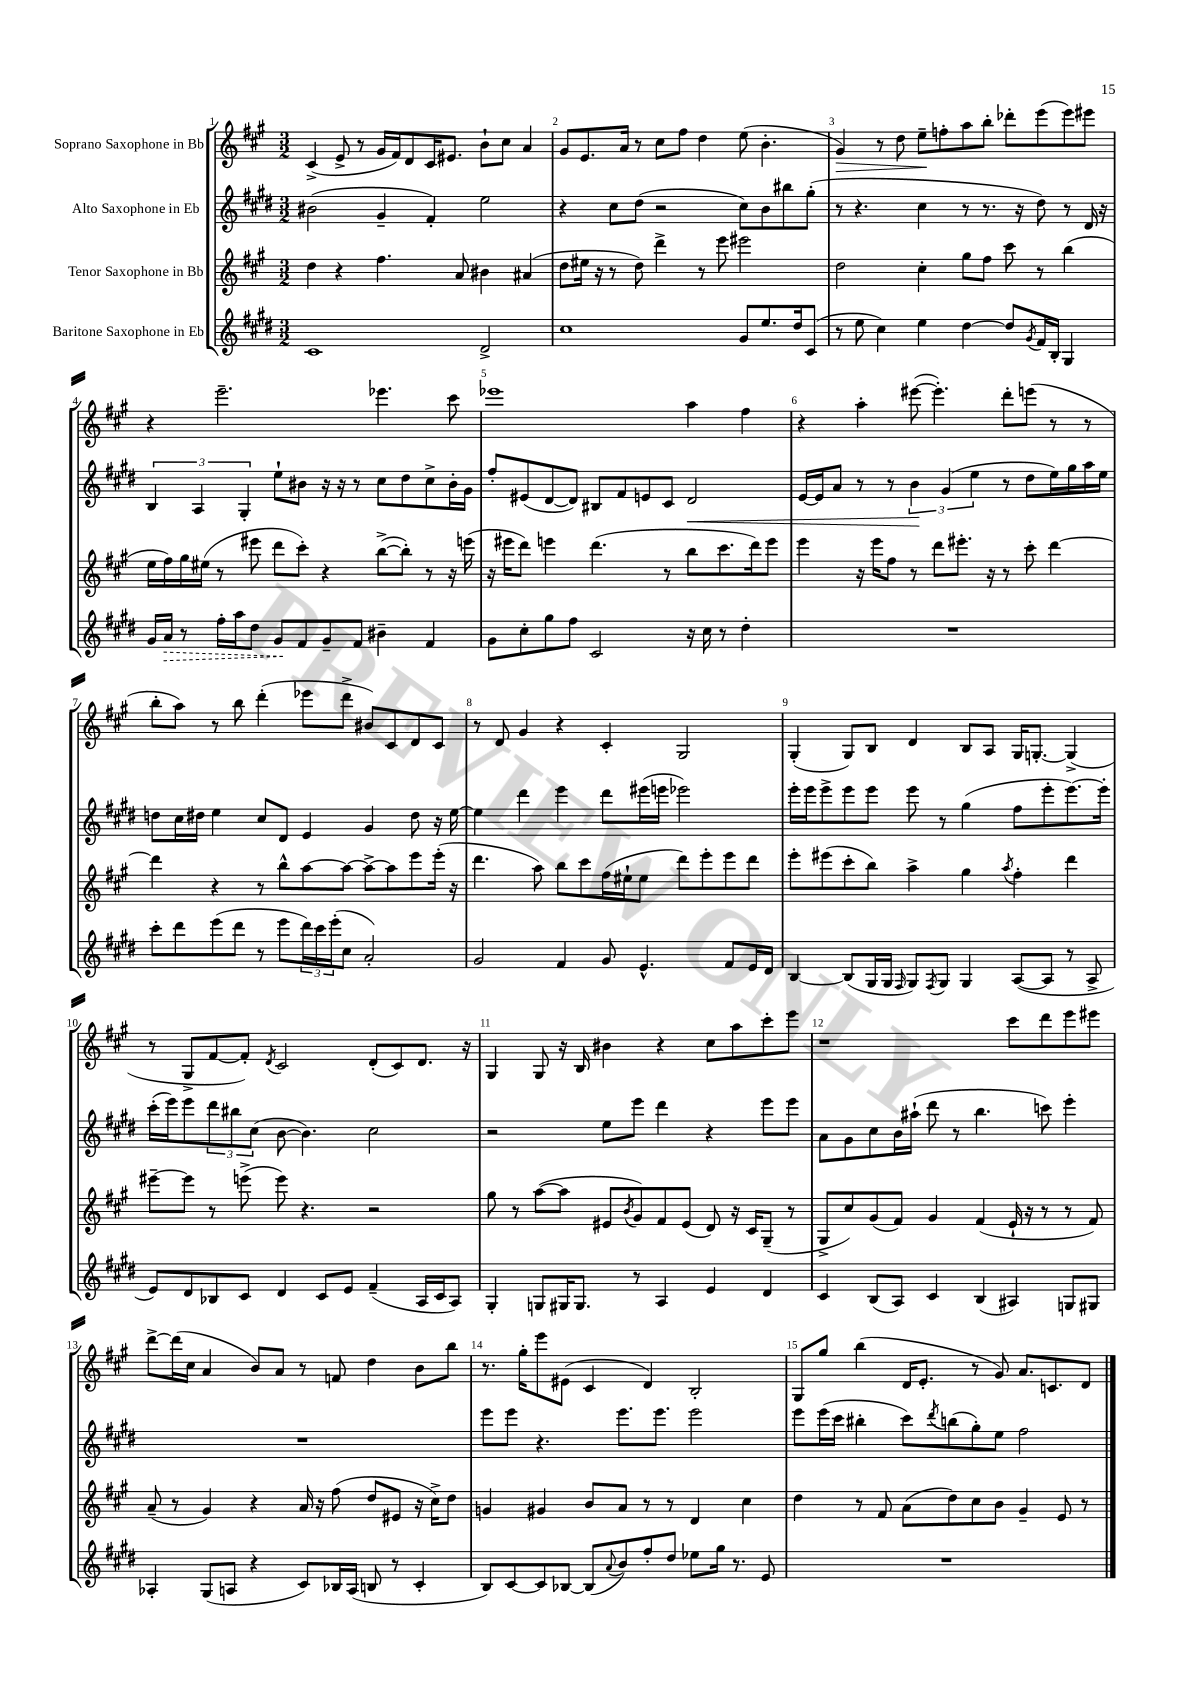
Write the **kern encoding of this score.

**kern	**kern	**kern	**kern
*staff4	*staff3	*staff2	*staff1
*clefG2	*clefG2	*clefG2	*clefG2
*k[f#c#g#d#]	*k[f#c#g#]	*k[f#c#g#d#]	*k[f#c#g#]
*M3/2	*M3/2	*M3/2	*M3/2
1c#	4dd\	(2b#\	(4c#^/
.	4r	.	8e^/
.	.	.	8r
.	4.ff#\	4g#~/	16g#/LL
.	.	.	16f#/J)
.	.	.	8d/
.	.	4f#'/)	16c#/K
.	.	.	8.e#/J
.	8a/	.	.
2d#^/	4b#\	2ee\	8b`\L
.	.	.	8cc#\J
.	(4a#/	.	4a/
=	=	=	=
1cc#	8dd\L	4r	8g#/L
.	16ee#\Jk	.	8.e/
.	16r	.	.
.	8r	8cc#\L	.
.	.	.	16a/Jk
.	8dd\)	(8dd#\J	8r
.	4ddd^\	2r	8cc#\L
.	.	.	8ff#\J
.	8r	.	4dd\
.	8eee\	.	.
8g#/L	2eee#\	8cc#\L)	(8ee\
8.ee/	.	8b\	4.b'\
.	.	8bb#\	.
16dd#/k	.	.	.
(8c#/J	.	(8gg#'\J	.
=	=	=	=
8r	2dd\	8r	4g#/)
8ee\	.	4.r	.
4cc#\)	.	.	8r
.	.	.	8dd\
4ee\	4cc#'\	4cc#\	8ee~\L
.	.	.	8ff'\
[4dd#\	8gg#\L	8r	8aa\
.	8ff#\J	8.r	8bb'\J
8dd#/]L	8ccc#\	.	8ddd-'\L
.	.	16r	.
8qg#/	.	.	.
16f#/L	8r	8dd#\)	(8eee\
16B'/JJ	.	.	.
4G#/	(4bb\	8r	8eee\)
.	.	16d#/	8eee#\J
.	.	16r	.
=	=	=	=
16g#/LL	16ee\LL	6B/	4r
16a/JJ	16ff#\)	.	.
8r	16gg#\	.	.
.	.	6A/	.
.	(16ee#\JJ	.	.
16ff#'\LL	8r	.	2.eee~\
16aa\J	.	.	.
.	.	6G#'/	.
8dd#\J	8eee#\	.	.
8g#/L	8ddd\L	8ee`\L	.
8f#/	8ccc#'\J)	8b#\J	.
8g#~/	4r	16r	.
.	.	16r	.
8f#/J	.	8r	.
4b#~\	([8bb^\L	8cc#\L	4.eee-\
.	8bb'\]J)	8dd#\	.
4f#/	8r	8cc#^\	.
.	16r	16b#'\L	8ccc#\
.	(16eee\	16g#\JJ	.
=	=	=	=
8g#\L	16r	8ff#'/L	1eee-
.	16eee#\LK	.	.
8cc#'\	8ddd\J)	(8e#/	.
8gg#\	4eee\	[8d#/	.
8ff#\J	.	8d#/]J)	.
2c#/	(4.ddd\	8B#/L	.
.	.	8f#/	.
.	.	8e/	.
.	8r	8c#/J	.
16r	8bb\L	2d#/	4aa\
16cc#\	.	.	.
8r	8.ccc#\	.	.
4dd#'\	.	.	4ff#\
.	16ddd\k)	.	.
.	8eee\J	.	.
=	=	=	=
1.r	4eee\	[16e/LL	4r
.	.	16e/]J	.
.	.	8a/J	.
.	16r	8r	4aa'\
.	16eee\LK	.	.
.	8ff#\J	8r	.
.	8r	6b\	([8eee#\
.	8ddd\L	.	4.eee#'\])
.	.	(6g#/	.
.	8.eee#'\J	.	.
.	.	6ee\	.
.	16r	.	.
.	8r	8r	8ddd'\L
.	8ccc#'\	8dd#\L	(8eee\J
.	[4ddd\	16ee\L)	8r
.	.	16gg#\	.
.	.	16aa\	8r
.	.	16ee\JJ	.
=	=	=	=
8ccc#'\L	4ddd\]	8dd\L	8bb'\L
8ddd#\	.	16cc#\L	8aa\J)
.	.	16dd#\JJ	.
(8eee\	4r	4ee\	8r
8ddd#\J	.	.	8bb\
8r	8r	8cc#/L	(4ddd'\
8eee\L	8bb^^\L	8d#/J	.
24ddd#\L)	[8aa\	4e/	8eee-\L
24ccc#\	.	.	.
(24eee'\J	.	.	.
8cc#\J	8aa\_J	.	8ddd^\J
2a'/)	8aa^\_L	4g#/	8b#/L)
.	8aa\]	.	8c#/
.	8eee\	8dd#\	8d/
.	(16eee'\Jk	16r	8c#/J
.	16r	[16ee\	.
=	=	=	=
2g#/	4.ddd\	4ee\]	8r
.	.	.	8d/
.	.	4ddd#\	4g#/
.	8aa\)	.	.
4f#/	8bb\L	4eee\	4r
.	8ccc#\	.	.
8g#/	(16ff#\L	8ddd#\L	4c#'/
.	16ee#`\J	.	.
4.e^^/	8ee#\J	(16eee#\L	.
.	.	16eee\JJ	.
.	8ddd\L)	2eee-\)	2G#/
.	8eee'\	.	.
8f#/L	8eee\	.	.
16e/L	8ddd\J	.	.
16d#/JJ	.	.	.
=	=	=	=
[4B/	8eee'\L	16eee'\LL	(4G#'/
.	.	16eee\J	.
.	(8eee#\	8eee^\	.
(8B/]L	8ccc#'\	8eee\	8G#/L)
16G#/L	8bb\J)	8eee\J	8B/J
16G#/JJ	.	.	.
16qqF#/	.	.	.
8G#/L)	4aa^\	8eee\	4d/
8qF#/	.	.	.
8G#/J	.	8r	.
4G#/	4gg#\	(4gg#\	8B/L
.	.	.	8A/J
.	8qaa/	.	.
([8A/L	4ff#'\	8ff#\L	16G#/LK
.	.	.	[8.G'/J
8A/]J	.	8eee'\	.
8r	4ddd\	[8.eee\)	(4G^/]
8A^/	.	.	.
.	.	16eee'\]Jk	.
=	=	=	=
8e/L)	[8eee#~\L	(16ccc#'\LL	8r
.	.	16eee\J)	.
8d#/	8eee#\]J	8eee\	8G#^/L
8B-/	8r	12ddd#\	[8f#/
.	.	12bb#\	.
8c#/J	(8eee^\	.	8f#'/]J)
.	.	(12cc#\J	.
.	.	.	8qd/
4d#/	8eee\)	[8b\	2c#/
.	4.r	4.b\])	.
8c#/L	.	.	.
8e/J	.	.	.
(4f#~/	2r	2cc#\	(8d'/L
.	.	.	8c#/)
16A/LL	.	.	8.d/J
16c#/J	.	.	.
8A/J)	.	.	.
.	.	.	16r
=	=	=	=
4G#'/	8gg#\	2r	4G#/
.	8r	.	.
8G/L	([8aa\L	.	8G#/
16G#/K	8aa\]J	.	16r
8.G#/J	.	.	16B/
.	8e#/L	8ee\L	4b#\
.	8qb/	.	.
8r	8g#/)	8eee\J	.
4A/	8f#/	4ddd#\	4r
.	(8e#/J	.	.
4e/	8d/)	4r	8cc#\L
.	16r	.	8aa\
.	16c#/LK	.	.
4d#/	(8G#~/J	8eee\L	8ccc#'\
.	8r	8eee\J	8eee\J
=	=	=	=
4c#/	8G#^/L	8a\L	1r
.	8cc#/)	8g#\	.
(8B/L	(8g#/	8cc#\	.
8A/J)	8f#/J)	16b\L	.
.	.	(16aa#`\JJ	.
4c#/	4g#/	8ddd#\	.
.	.	8r	.
(4B/	(4f#/	4.bb\	.
4A#/)	16e`/	.	8ccc#\L
.	16r	.	.
.	8r	8ccc\)	8ddd\
8G/L	8r	4eee'\	8eee\
8G#/J	8f#/)	.	8eee#\J
=	=	=	=
4A-'/	(8a~/	1.r	[8ddd^\L
.	8r	.	(16ddd\]L
.	.	.	16cc#\JJ
(8G#/L	4g#/)	.	4a/
8A/J	.	.	.
4r	4r	.	8b/L)
.	.	.	8a/J
8c#/L)	16a/	.	8r
.	16r	.	.
16B-/L	(8ff#\	.	8f/
(16A/JJ	.	.	.
8B/	8dd/L	.	4dd\
8r	8e#/J	.	.
4c#'/	16r	.	8b\L
.	16cc#^\LK)	.	.
.	8dd\J	.	8bb\J
=	=	=	=
8B/L)	4g/	8eee\L	8.r
[8c#/	.	8eee\J	.
.	.	.	16gg#'\LK
8c#/]	4g#/	4.r	8eee\
[8B-/J	.	.	(8e#\J
(8B-/]L	8b/L	.	4c#/
8qqa/	.	.	.
8b/)	8a/J	8.eee\L	.
8ff#'/	8r	.	4d/)
.	.	8.eee\J	.
8dd#/J	8r	.	.
8ee-\L	4d/	2eee\	2B'/
16gg#\Jk	.	.	.
8.r	.	.	.
.	4cc#\	.	.
8e/	.	.	.
=	=	=	=
1.r	4dd\	8eee\L	8G#/L
.	.	(16eee\L	8gg#/J
.	.	16ccc#\JJ	.
.	8r	4bb#'\	(4bb\
.	8f#/	.	.
.	(8a\L	8ccc#\L)	16d/LK
.	.	.	8.e'/J
.	.	8qddd#/	.
.	8dd\)	(8bb\	.
.	8cc#\	8gg#'\)	8r
.	8b\J	8ee\J	8g#/)
.	4g#~/	2ff#\	8.a/L
.	.	.	8.c/
.	8e/	.	.
.	8r	.	8d/J
==	==	==	==
*-	*-	*-	*-
